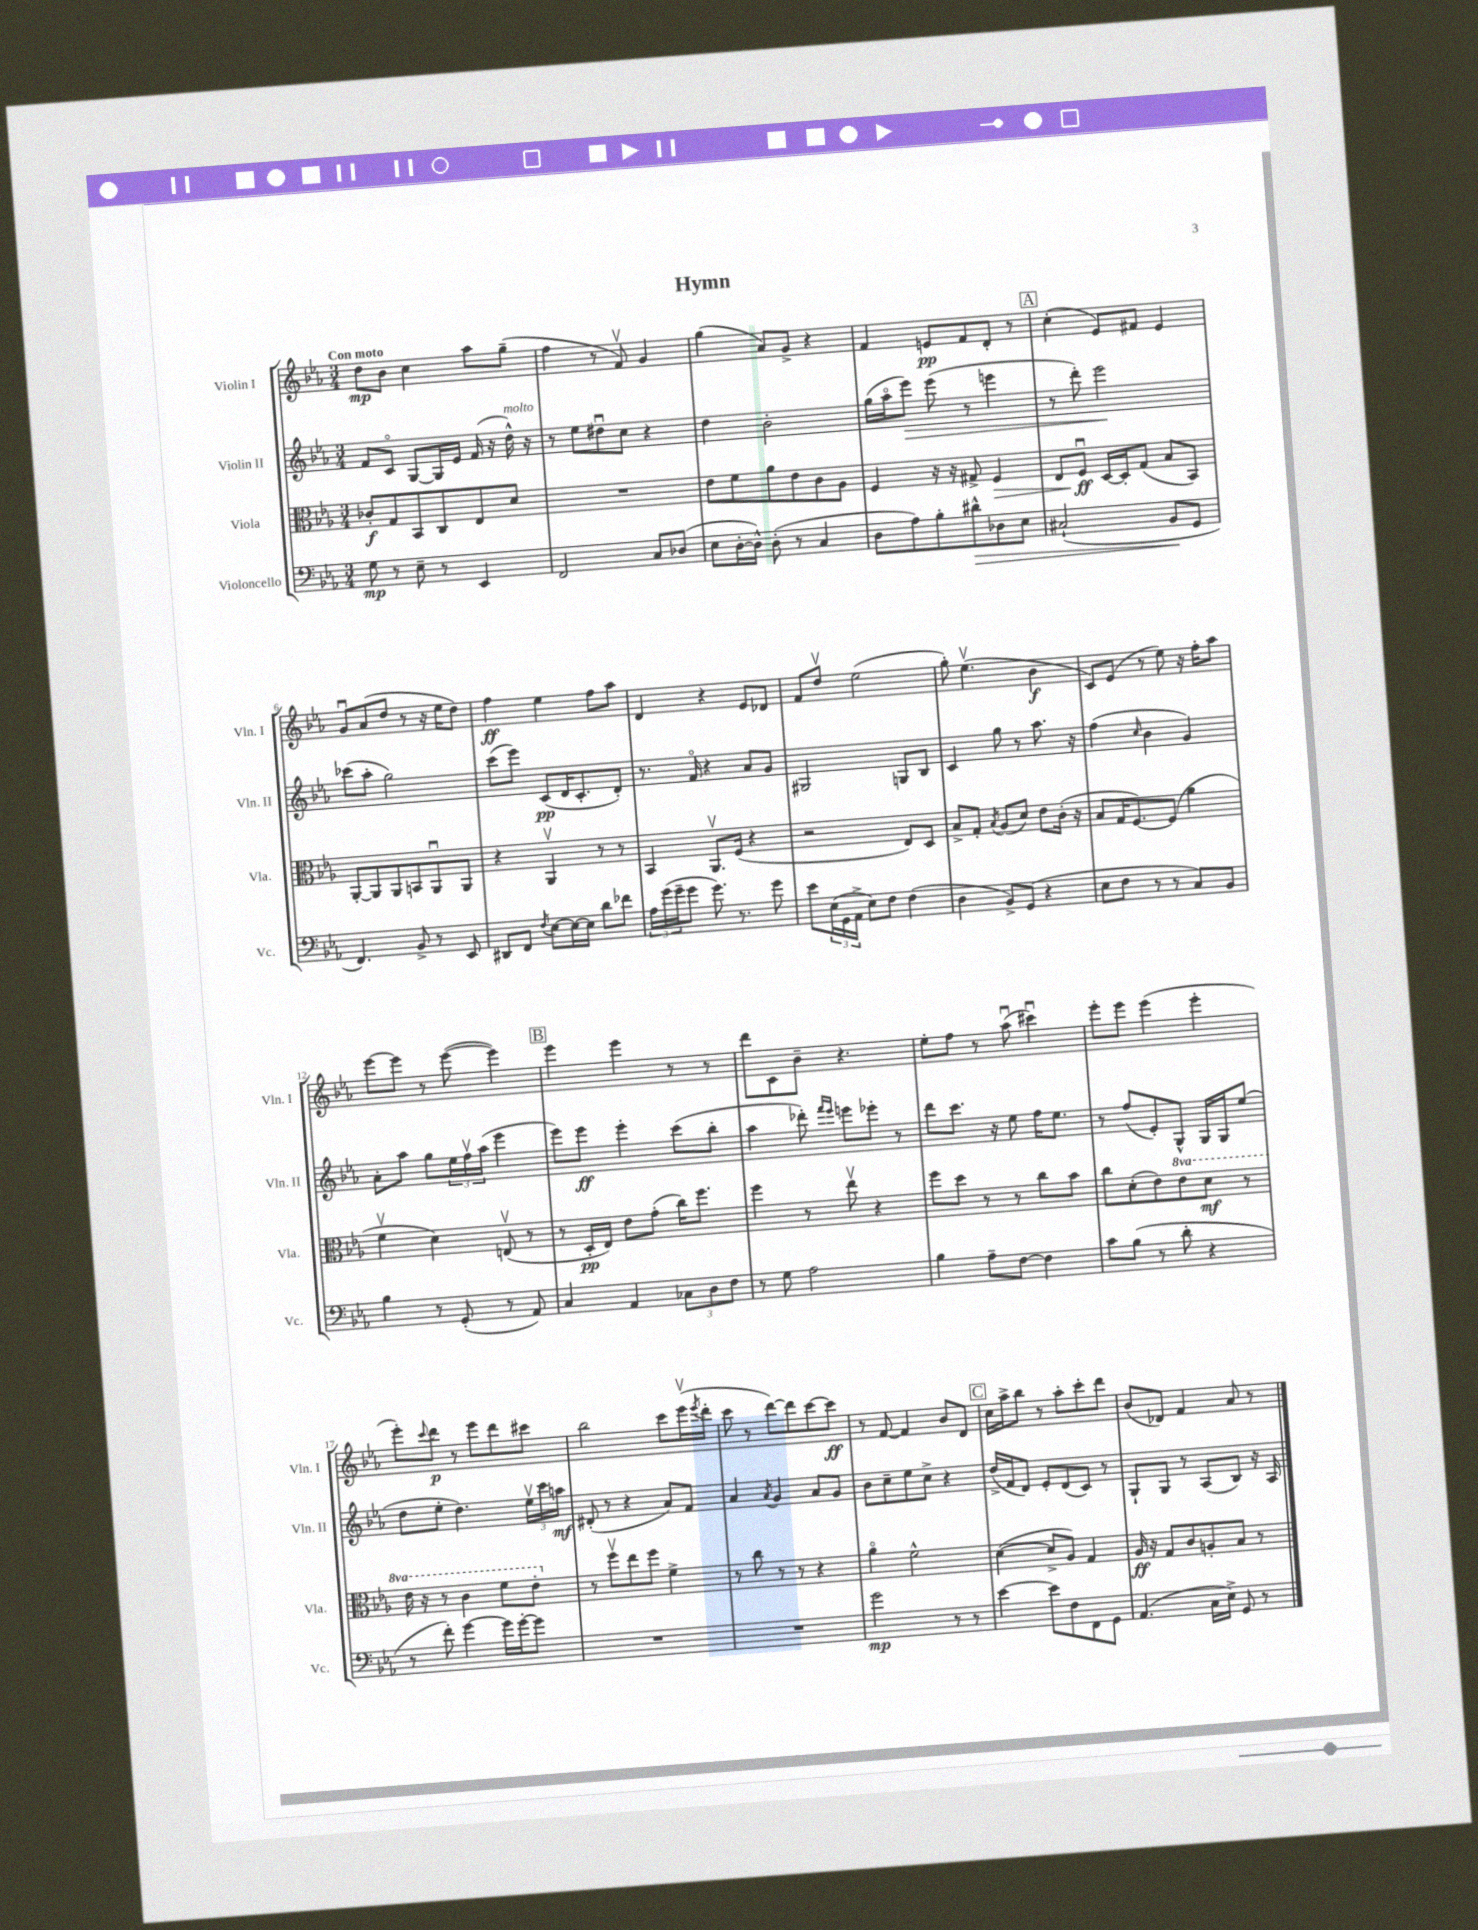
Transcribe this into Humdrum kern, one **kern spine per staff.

**kern	**kern	**kern	**kern
*staff4	*staff3	*staff2	*staff1
*clefF4	*clefC3	*clefG2	*clefG2
*k[b-e-a-]	*k[b-e-a-]	*k[b-e-a-]	*k[b-e-a-]
*M3/4	*M3/4	*M3/4	*M3/4
8G\	8c-'/L	8f/L	8dd\L
8r	8G/	8co/J	8b-\J
8E-~\	8BB-/	[8G/L	4cc\
8r	8C/	16G/]L	.
.	.	16e-/JJ	.
4EE-/	8E-/	(16f/	8aa-\L
.	.	16r	.
.	8d/J	16dd^^\)	(8gg~\J
.	.	16r	.
=	=	=	=
2FF/	2.r	8r	4ff\
.	.	8ee-\L	.
.	.	8dd#u\	8r
.	.	8cc\J	8fv/)
8C/L	.	4r	4g/
(8D-/J	.	.	.
=	=	=	=
8E-\L	8e-\L	4dd\	(4gg\
[16D'\L	8f\	.	.
16D^^\]JJ)	.	.	.
(8D'\	8a-\	2b-'\	8a-/L)
8r	8e-\	.	8g^/J
4C/	8c\	.	4r
.	8A-\J	.	.
=	=	=	=
8D\L	4F/	(16gg\LL	4f/
.	.	16aa-o\J	.
8A-\)	.	8eee-\J)	.
8B-'\	16r	(8eee-\	8e/L
.	16r	.	.
8d#^^\	8G#^/	8r	8f/
8D-\	4F/	4eee\	8d'/J
8E-\J	.	.	8r
=	=	=	=
(2C#`/	8E-/L	8r	(4cc'\
.	8Fu/J	8ddd'\)	.
.	[16D/LL	2eee-\	8e-/L)
.	16D'/]J	.	.
.	(8G/J	.	8f#/J
8BB-/L	8B-/L	.	4e-/
8GG/J	8BB-/J)	.	.
=	=	=	=
4.FF/)	[8AA-'/L	(8ccc-\L	8gu/L
.	8AA-/]	8aa-'\J	(8a-/
.	8AA-/	2gg\)	8dd/J
8BB-^/	8BB/	.	8r
8r	8AA-u/	.	16r
.	.	.	16ee-\LK
8EE-/	8AA-/J	.	8dd\J)
=	=	=	=
8DD#/L	4r	(8ccc\L	4ff\
8FF/J	.	8eee-\J)	.
8qF/	.	.	.
[8E-\L	4AA-v/	(8c/L	4ee-\
16E-\_L	.	16d/K	.
16E-\]JJ	.	8.c'/	.
8d\L	8r	.	8ff\L
8f-\J	8r	8d'/J)	8aa-\J
=	=	=	=
24A-\LL	4BB-/	8.r	4d/
(24g\	.	.	.
24g~\J	.	.	.
8g\J	.	.	.
.	.	16fo/	.
8.g\)	8.AA-v/L	4r	4r
8.r	(16F/Jk	.	.
.	4r	8a-/L	8e-/L
8g\	.	8g/J	8d-/J
=	=	=	=
8e-\L	2r	2G#/	8f/L
(24E-\L	.	.	8ddv/J
24GG\	.	.	.
24AA-^\JJ	.	.	.
8E-\L)	.	.	(2ee-\
8F\J	.	.	.
(4F\	8E-/L)	8G/L	.
.	8D/J	8B-/J	.
=	=	=	=
4D\	8B-^/L	4c/	8gg'\)
.	8G'/J	.	(4.ee-v\
.	8qB-/	.	.
8BB-^/L)	(8A-/L	8gg\	.
(8GG/J	8d/J)	8r	.
4r	8e-\L	8.aa-\	4b-\
.	(16c'\Jk	.	.
.	16r	16r	.
=	=	=	=
8E-\L	8B-/L	(4ff\	8c/L)
8F\J	16G/K	.	(8e-/J
.	[8.F/)	.	.
.	.	16qqcc/	.
8r	.	4b-\	8r
8r	(8F/]J	.	8ee-\)
8C/L)	4a-\	4g/)	16r
.	.	.	16ff'\LK
8BB-/J	.	.	8aa-\J
=	=	=	=
4B-\	4fv\	8a-'\L	[8eee-\L
.	.	8aa-\J	8eee-\]J
8r	4d\)	8gg\L	8r
(8GG'/	.	24ee-\L	([8eee-\
.	.	24ffv\	.
.	.	(24aa-\JJ	.
8r	(8Ev/	4eee-\	4eee-\])
8AA-/)	8r	.	.
=	=	=	=
4C/	8r	8eee-\L)	4eee-\
.	16D'/LL	8eee-\J	.
.	16E-/JJ)	.	.
4AA-/	8e-\L	4eee-'\	4eee-\
.	(8g'\J	.	.
12C-\L	16cc\LK)	(8ccc\L	8r
.	8.ff\J	.	.
12D\	.	.	.
.	.	8bb-'\J	8r
12F\J	.	.	.
=	=	=	=
8r	4ff\	4aa-\	8ddd\L
8G\	.	.	8c\
2A-\	8r	8ddd-'\)	8b-~\J
.	.	16qqfff/LL	.
.	.	16qqeee-/JJ	.
.	8ee-v\	8eee\L	4.r
.	4r	8eee-'\J	.
.	.	8r	.
=	=	=	=
4B-\	8ff\L	8ddd\L	8ee-'\L
.	8dd\J	8.ccc\J	8ff\J
8A-~\L	8r	.	8r
.	.	16r	.
[8F\J	8r	8ee-\	(8aa-u\
4F\]	8cc\L	16ff\LK	4ccc#u\)
.	.	8.ee-\J	.
.	8b-\J	.	.
=	=	=	=
8c\L	8cc\L	8r	8eee-'\L
(8B-\J	(8d'\	(8ff/L	8eee-\J
8r	8e-\)	8e-'/)	(4eee-\
8d'\	8ee-\	8G^^/J	.
4r	8dd\J	16G/LL	4eee-'\
.	.	16G/J	.
.	8r	(8ee-/J	.
=	=	=	=
8r	16ee-\	8dd\L	8eee-'\L)
.	16r	.	.
.	.	.	8qqccc/
8f'\)	8r	8ee-'\J	8ddd\J
[4g\	4cc\	4.dd\)	8r
.	.	.	8eee-\L
16g\]LL	8ff\L	.	8ddd\
[16g'\J	.	.	.
8g\]J	8ee-'\J	24ee-v\LL	8ccc#\J
.	.	24ccc\	.
.	.	24aa\JJ	.
=	=	=	=
2.r	8r	(8d#'/	2bb-\
.	8ffv\L	8r	.
.	8ee-\	4r	.
.	8ff\J	.	.
.	4f^\	8a-/L)	8ccc\L
.	.	8f/J	(16eee-v\L
.	.	.	8qeee-/
.	.	.	16ddd'\JJ
=	=	=	=
2.r	8r	4a-/	8ccc\
.	8cc\	.	8r
.	.	8qa-/	.
.	8r	4g/	[8ddd\L)
.	8r	.	8ddd\]
.	4r	8a-/L	[8ccc\
.	.	8g/J	8ccc\]J
=	=	=	=
2g\	4a-o\	8b-\L	8r
.	.	8cc~\	[8f/
.	2f^^\	8ee-\	4f/]
.	.	8cc^\J	.
8r	.	4r	8b-/L
8r	.	.	8d/J
=	=	=	=
[4e-\	([4d\	(16dd^/LL	16cc\LL
.	.	16f/J	16aa-^\J
.	.	8d/J)	8bb-\J
8e-\]L	8d^/]L	8e-'/L	8r
8F\	8A-/J)	(8d/	8aa-'\L
8FF\	4G/	8c/J)	8ccc'\
8GG\J	.	8r	8ddd\J
=	=	=	=
(4.AA-/	16A-/	8G`/L	(8b-/L
.	16r	.	.
.	8G/L	8G/J	8d-/J)
.	8c/	8r	4f/
16C\LL	8A'/	(8A-/L	.
16E-^\JJ)	.	.	.
8GG/	8B-/J	8B-/J)	8a-/
8r	8r	16r	8r
.	.	16A-/	.
==	==	==	==
*-	*-	*-	*-
